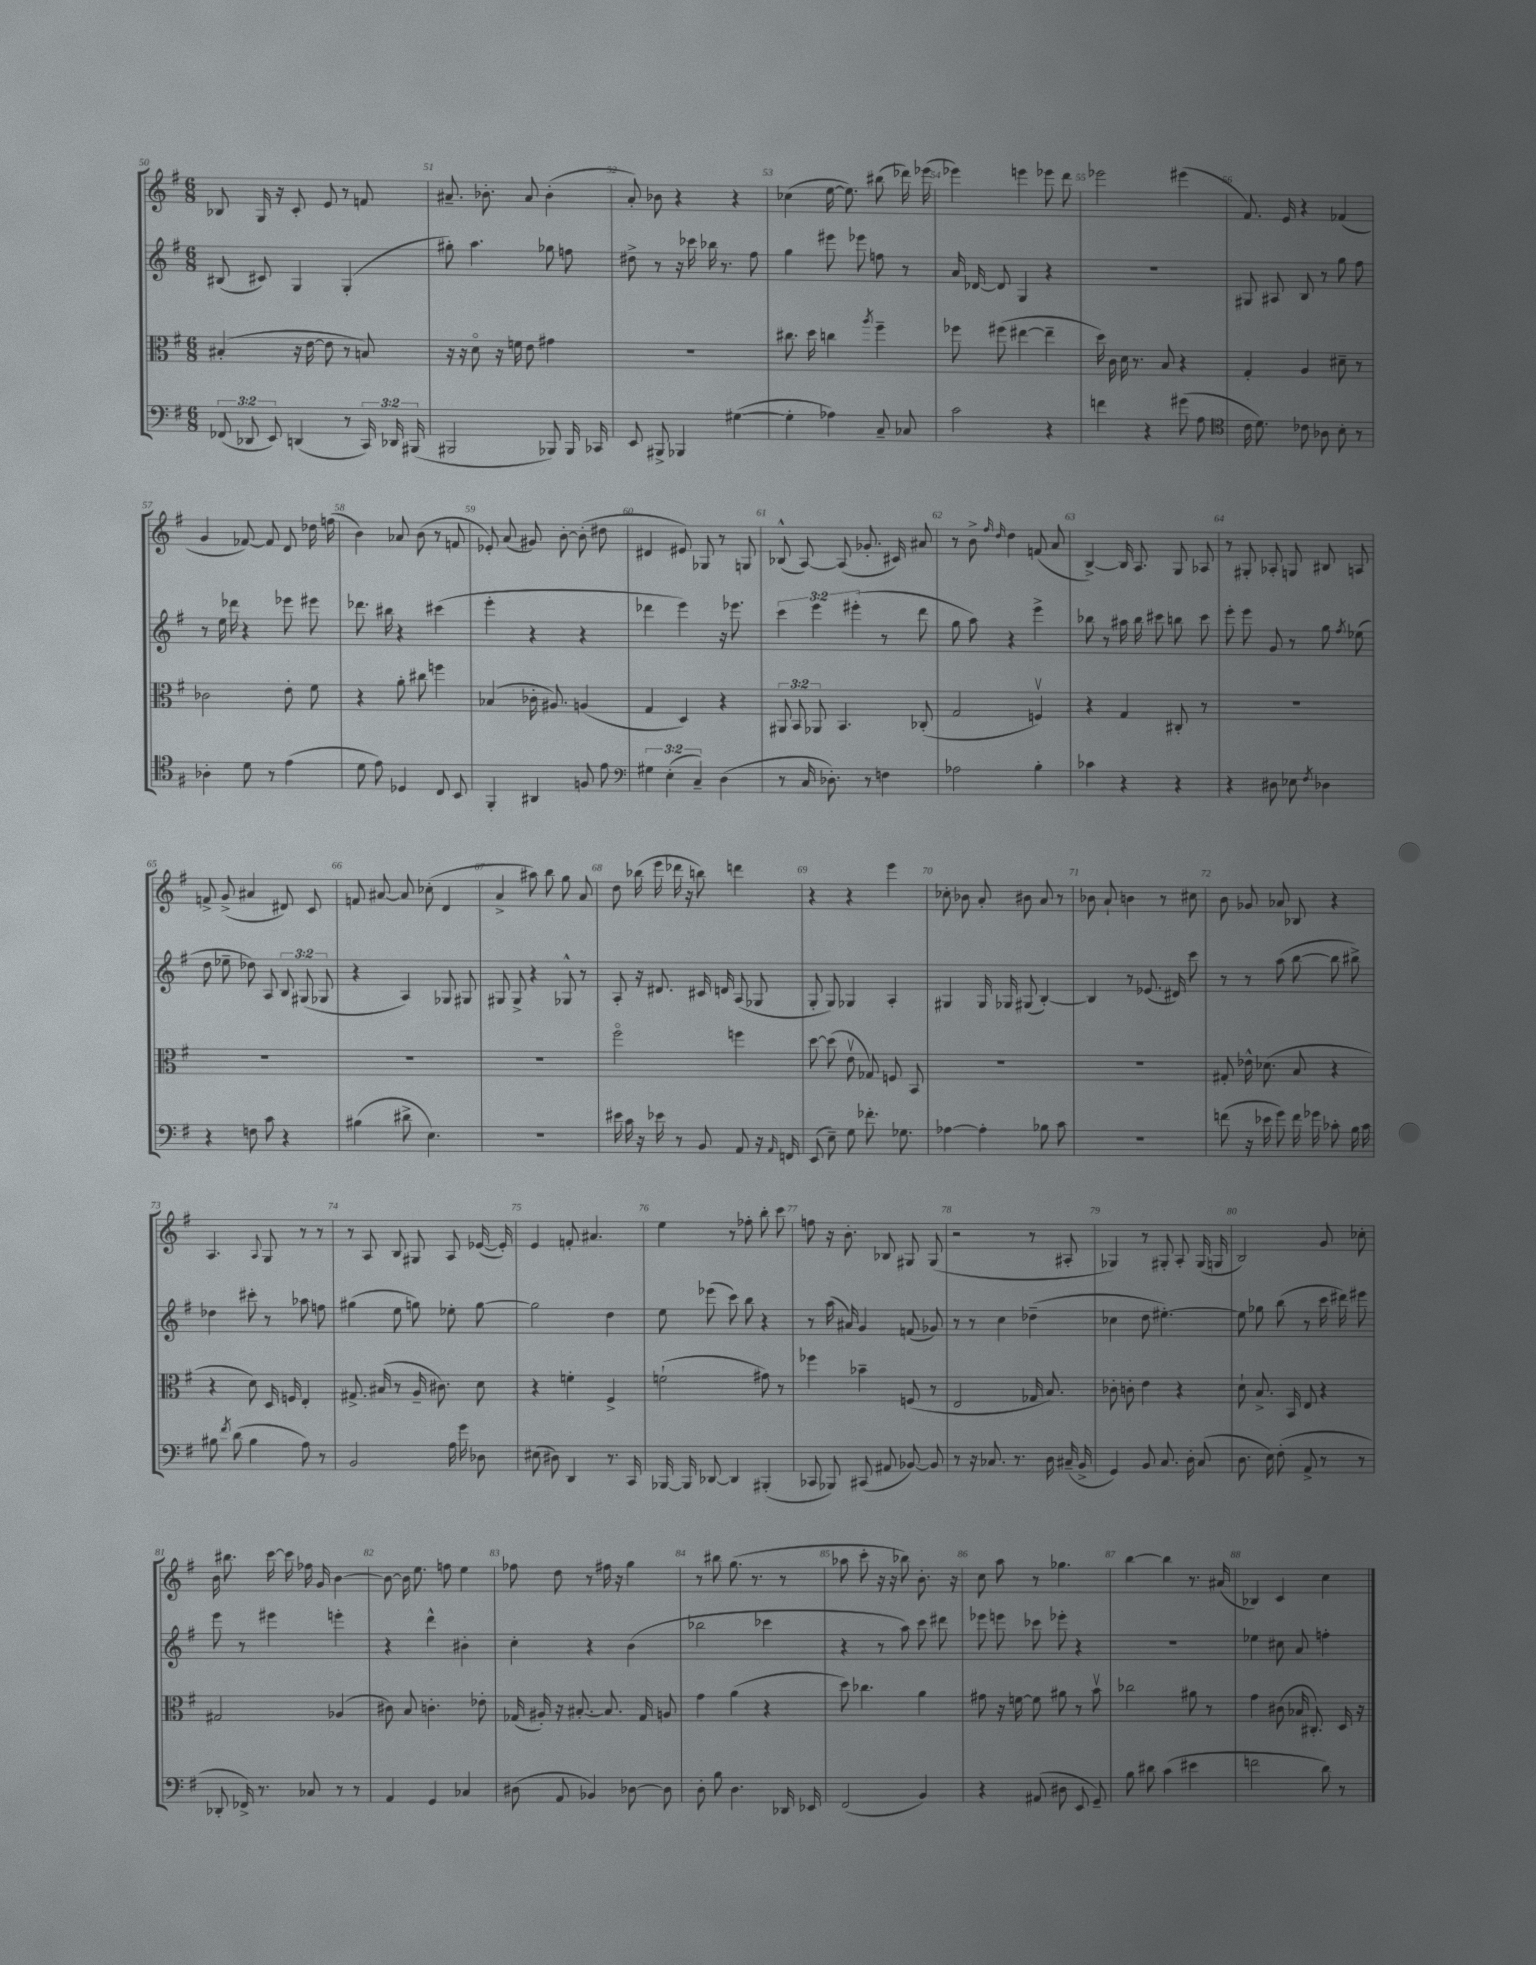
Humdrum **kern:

**kern	**kern	**kern	**kern
*staff4	*staff3	*staff2	*staff1
*clefF4	*clefC3	*clefG2	*clefG2
*k[f#]	*k[f#]	*k[f#]	*k[f#]
*M6/8	*M6/8	*M6/8	*M6/8
(12FF-	(4B#'	(8B#	8B-
12DD-	.	.	.
.	.	8c#)	16G
12EE)	.	.	.
.	.	.	16r
(4DD	16r	4G	8c'
.	[16e	.	.
.	8e]	.	8e
8r	8r	(4G'	8r
24CC)	8B)	.	8f
24DD-	.	.	.
(24BBB#	.	.	.
=	=	=	=
2BBB#	16r	8gg#')	8.a#~
.	16r	.	.
.	8do	4.aa	.
.	.	.	8.b-'
.	16r	.	.
.	16f	.	.
.	8e	.	8a#
8BBB-)	4g#	8gg-	(4b-'
16BBB-	.	8ff	.
16CC-	.	.	.
=	=	=	=
8EE	2.r	8dd#^	8a')
8BBB#^	.	8r	8b-
4BBB-	.	16r	4r
.	.	16ccc-	.
.	.	16bb-	.
.	.	8.r	.
([4G#	.	.	4r
.	.	8ff#	.
=	=	=	=
4G#']	8.cc#	4gg	(4cc-
.	16dd	.	.
4A-)	4cc	8eee#	[16ee
.	.	.	8.ee])
.	.	8eee-	.
.	8qaa	.	.
8C~	4ff#~	8ff	(8bb#
8C-	.	8r	16ddd-)
.	.	.	(16eee-
=	=	=	=
2c	8ff-	16a	4eee-)
.	.	[16d-	.
.	(8ff#	8d-]	.
.	[4ee#	4G	4eee
4r	4ee#~]	4r	8eee-
.	.	.	8ddd
=	=	=	=
4f	16dd)	2.r	2eee-
.	16c	.	.
.	16d	.	.
.	8.r	.	.
4r	.	.	.
.	8B	.	.
(8g#	4r	.	(4eee#
8A	.	.	.
=	=	=	=
*clefC4	*	*	*
16c	4G'	8G#	8.f#)
8.d)	.	.	.
.	.	8A#	.
.	.	.	16e
8c-	4A	8B	4r
8A-	.	8r	.
8B'	8d#~	8gg	(4f-
8r	8r	8ff#	.
=	=	=	=
4A-'	2c-	8r	4g
.	.	16ee	.
.	.	16ddd-	.
8d	.	4r	[8f-)
8r	.	.	8f-]
(4e	8e'	8eee-	8d
.	8f#	8eee#	16dd-
.	.	.	(16ff
=	=	=	=
8d	4r	8.ddd-	4b)
8e)	.	.	.
.	.	16bb#	.
4D-	8a'	4r	8a-
.	8cc#	.	(8b
8C	4ff	(4ccc#	8r
8BB	.	.	8f
=	=	=	=
4FF#'	(4B-	4eee'	8e-')
.	.	.	(8a
4AA#	16c-'	4r	8g#)
.	8.A#)	.	.
.	.	.	[8b'
8F	(4A	4r	(8b']
8e	.	.	8dd#
=	=	=	=
*clefF4	*	*	*
6G#	4G	4ddd-	4d#
(6E'	.	.	.
.	4D)	4eee)	8e#)
6C~)	.	.	.
.	.	.	8G-
(4D	4r	16r	8r
.	.	8.eee-	.
.	.	.	8G
=	=	=	=
8r	12AA#	6ccc	(8B-^^
.	12BB	.	.
16C	.	.	[8A)
.	12AA-	6eee	.
8.D-')	.	.	.
.	4.BB	.	(8A]
.	.	(6eee#'	.
8r	.	.	8.g-'
4F	.	8r	.
.	.	.	16c#)
.	(8C-'	8ddd	8a#
=	=	=	=
2A-	2G	8gg	8r
.	.	8aa)	8b^
.	.	.	16qqff#
.	.	.	16qqdd
.	.	4r	4dd
4B'	4Fv)	4eee^	(8f
.	.	.	8a
=	=	=	=
4c-	4r	8bb-	[4B^)
.	.	8r	.
4r	4G	16aa#	16B]
.	.	16bb-	8.A
.	.	8ccc#	.
4r	8C#'	8bb	8G
.	8r	8ccc#	8A-
=	=	=	=
4r	2.r	8eee'	8r
.	.	8eee	8G#'
8D#	.	8g	8A-'
8E-	.	8r	8G
8qF#	.	.	.
4D-	.	8gg	8B#
.	.	8qff#	.
.	.	(8ee-	8A
=	=	=	=
4r	2.r	8dd	8f^
.	.	8ee-~	(8g^
8F	.	8dd-)	4a#
8c	.	8A	.
4r	.	12B	8d#)
.	.	(12G#	.
.	.	.	8c
.	.	12G-	.
=	=	=	=
(4B#	2.r	4r	8f
.	.	.	[8a#
8d#^	.	4A)	8a#]
4.E)	.	.	(8cc-'
.	.	8G-	4d
.	.	8G#	.
=	=	=	=
2.r	2.r	8G#	4a^
.	.	8G#^	.
.	.	4r	8aa#)
.	.	.	8bb
.	.	8G-^^	8gg
.	.	8r	8a
=	=	=	=
16e#	2ff#o	8A'	8dd
16c	.	.	.
16r	.	16r	(16bb-
16e-	.	8.d#	16eee
8r	.	.	16ddd-
.	.	.	16r
8BB	.	16c#	8bb)
.	.	16d	.
8AA	4ff	(8A	4ddd
16r	.	8G-	.
16qqAA	.	.	.
16FF	.	.	.
=	=	=	=
(8EE	[8dd	8G'	4r
8E~)	(8dd]	8G)	.
8G	8ev	4G-	4r
8.f-'	8G-)	.	.
.	8F	4A'	4eee
8.G-	.	.	.
.	8BB	.	.
=	=	=	=
[4A-	2.r	4G#	8cc-'
.	.	.	8b-
4A-']	.	16G#	8a'
.	.	16G-	.
.	.	(8G#	8b#
8B-	.	[4B')	8a
8c	.	.	8r
=	=	=	=
2.r	2.r	4B]	8b-
.	.	.	8a`
.	.	8r	4b
.	.	(8.e-	.
.	.	.	8r
.	.	16d#)	.
.	.	8ccc	8cc#
=	=	=	=
(8f	8G#'	8r	8b
16r	16e-^^	8r	8g-
16e-	(8.d-	.	.
8g)	.	(8aa	8a-
16f	8B	[8bb	8B-
16g-	.	.	.
8c-'	4r	8bb]	4r
16B	.	8bb#^)	.
16c-	.	.	.
=	=	=	=
8B#	4r	4dd-	4.A
8qf#	.	.	.
(8d	.	.	.
4B#	8d)	8ccc#'	.
.	.	.	8qqA
.	16D	8r	8G
.	16F	.	.
8A)	4E'	8aa-	8r
8r	.	8ff	8r
=	=	=	=
2BB	8.G#^	(4gg#	8r
.	.	.	8A
.	(16B#	.	.
.	8r	8ee	8B
.	16A~	8gg)	8G#
.	8.c#)	.	.
16A	.	8ee-'	8A
16g	.	.	.
8D-	8d	[8gg	([16e-
.	.	.	16e-'])
=	=	=	=
(8E#	4r	2gg]	4e
8D#)	.	.	.
4DD	4f'	.	8f'
.	.	.	4.a#
8.r	4F#^	4dd	.
16CC	.	.	.
=	=	=	=
[16BBB-	(2f`	8ee	4ee
16BBB-]	.	.	.
[8DD-	.	(8eee-	.
4DD-]	.	8ccc)	8r
.	.	8bb	8ff-'
(4BBB#'	8g#)	4r	8bb'
.	8r	.	8ccc
=	=	=	=
8CC-	4ff-	8r	8ff
8BBB-)	.	(16aa	16r
.	.	16a#)	8.b'
(8CC#	4b-~	4g	.
8AA#	.	.	8B-
[8BB-)	(8F	(8f	8G#
8BB-]	8r	8g-)	(8G#
=	=	=	=
8r	2E	8r	2r
16r	.	8r	.
8.C-	.	.	.
.	.	4cc	.
8.r	.	.	.
.	16G-	(4dd-~	8r
16D	8.B)	.	.
(16C#~	.	.	8A#'
16BB^	.	.	.
=	=	=	=
4GG)	8c-'	4cc-	4G-)
.	8c'	.	.
8BB	4e	8dd	8r
8.C	.	[4.ee#')	8G#'
.	4r	.	8A'
16D'	.	.	.
(8C	.	.	(16G#
.	.	.	16G
=	=	=	=
8.D	8d`	8ee#]	2B)
.	8.B^	8gg-	.
16E)	.	.	.
(8F#'	.	(8bb	.
.	16BB	.	.
8AA^	8E	8r	.
8r	4r	16ccc	8g
.	.	16ddd#)	.
8r	.	8eee#	8cc-'
=	=	=	=
8DD-'	2G#	8eee	16b
.	.	.	8.bb#
16FF-^)	.	8r	.
8.r	.	.	.
.	.	4eee#	[16ccc
.	.	.	16ccc]
8C-	.	.	16ff-
.	.	.	16g
8r	(4A-	4eee'	[4b
8r	.	.	.
=	=	=	=
4AA	8c#)	4r	8b_
.	8B	.	16b]
.	.	.	8.ee
4GG	4.c'	4ddd^^	.
.	.	.	8ff
4C-	.	4b#'	4ee
.	8e-'	.	.
=	=	=	=
(8D#	(16G-	4cc'	8ff-
.	16A#')	.	.
8AA	16r	.	8dd
.	[8.B#'	.	.
4BB-)	.	4r	8r
.	8.B#]	.	16ff#
.	.	.	16r
[8D-	.	(4b	4gg
.	16G-	.	.
8D-]	8A	.	.
=	=	=	=
8D'	4g	2bb-	8r
8B	.	.	8bb#
4.D	(4a	.	(8.gg
.	.	.	8.r
.	4r	4ccc-	.
16DD-	.	.	8r
16EE-	.	.	.
=	=	=	=
(2FF#	8dd)	4r	8aa-
.	4.cc-	.	8ccc'
.	.	8r	16r
.	.	.	16r
.	.	8aa)	8bb-)
4BB)	4a	8ccc	8.b'
.	.	8ddd#	.
.	.	.	16r
=	=	=	=
4r	8g#	8eee-	8cc
.	16r	8eee	8aa
.	[16f	.	.
(8AA#	8f]	8ccc-	8r
8D#	8a#	8eee-'	4.gg-
8EE	8r	4r	.
8GG~)	8bv	.	.
=	=	=	=
8B	2cc-	2.r	[4bb
8d#	.	.	.
(4c	.	.	4bb]
4e#	8a#	.	8.r
.	8r	.	.
.	.	.	(16a#
=	=	=	=
2f	4g	4ee-	4B-)
.	(8c#	8cc#	4c
.	16B-	8a	.
.	8.C#')	.	.
8d)	.	4ff'	4cc
8r	16D	.	.
.	16r	.	.
==	==	==	==
*-	*-	*-	*-
